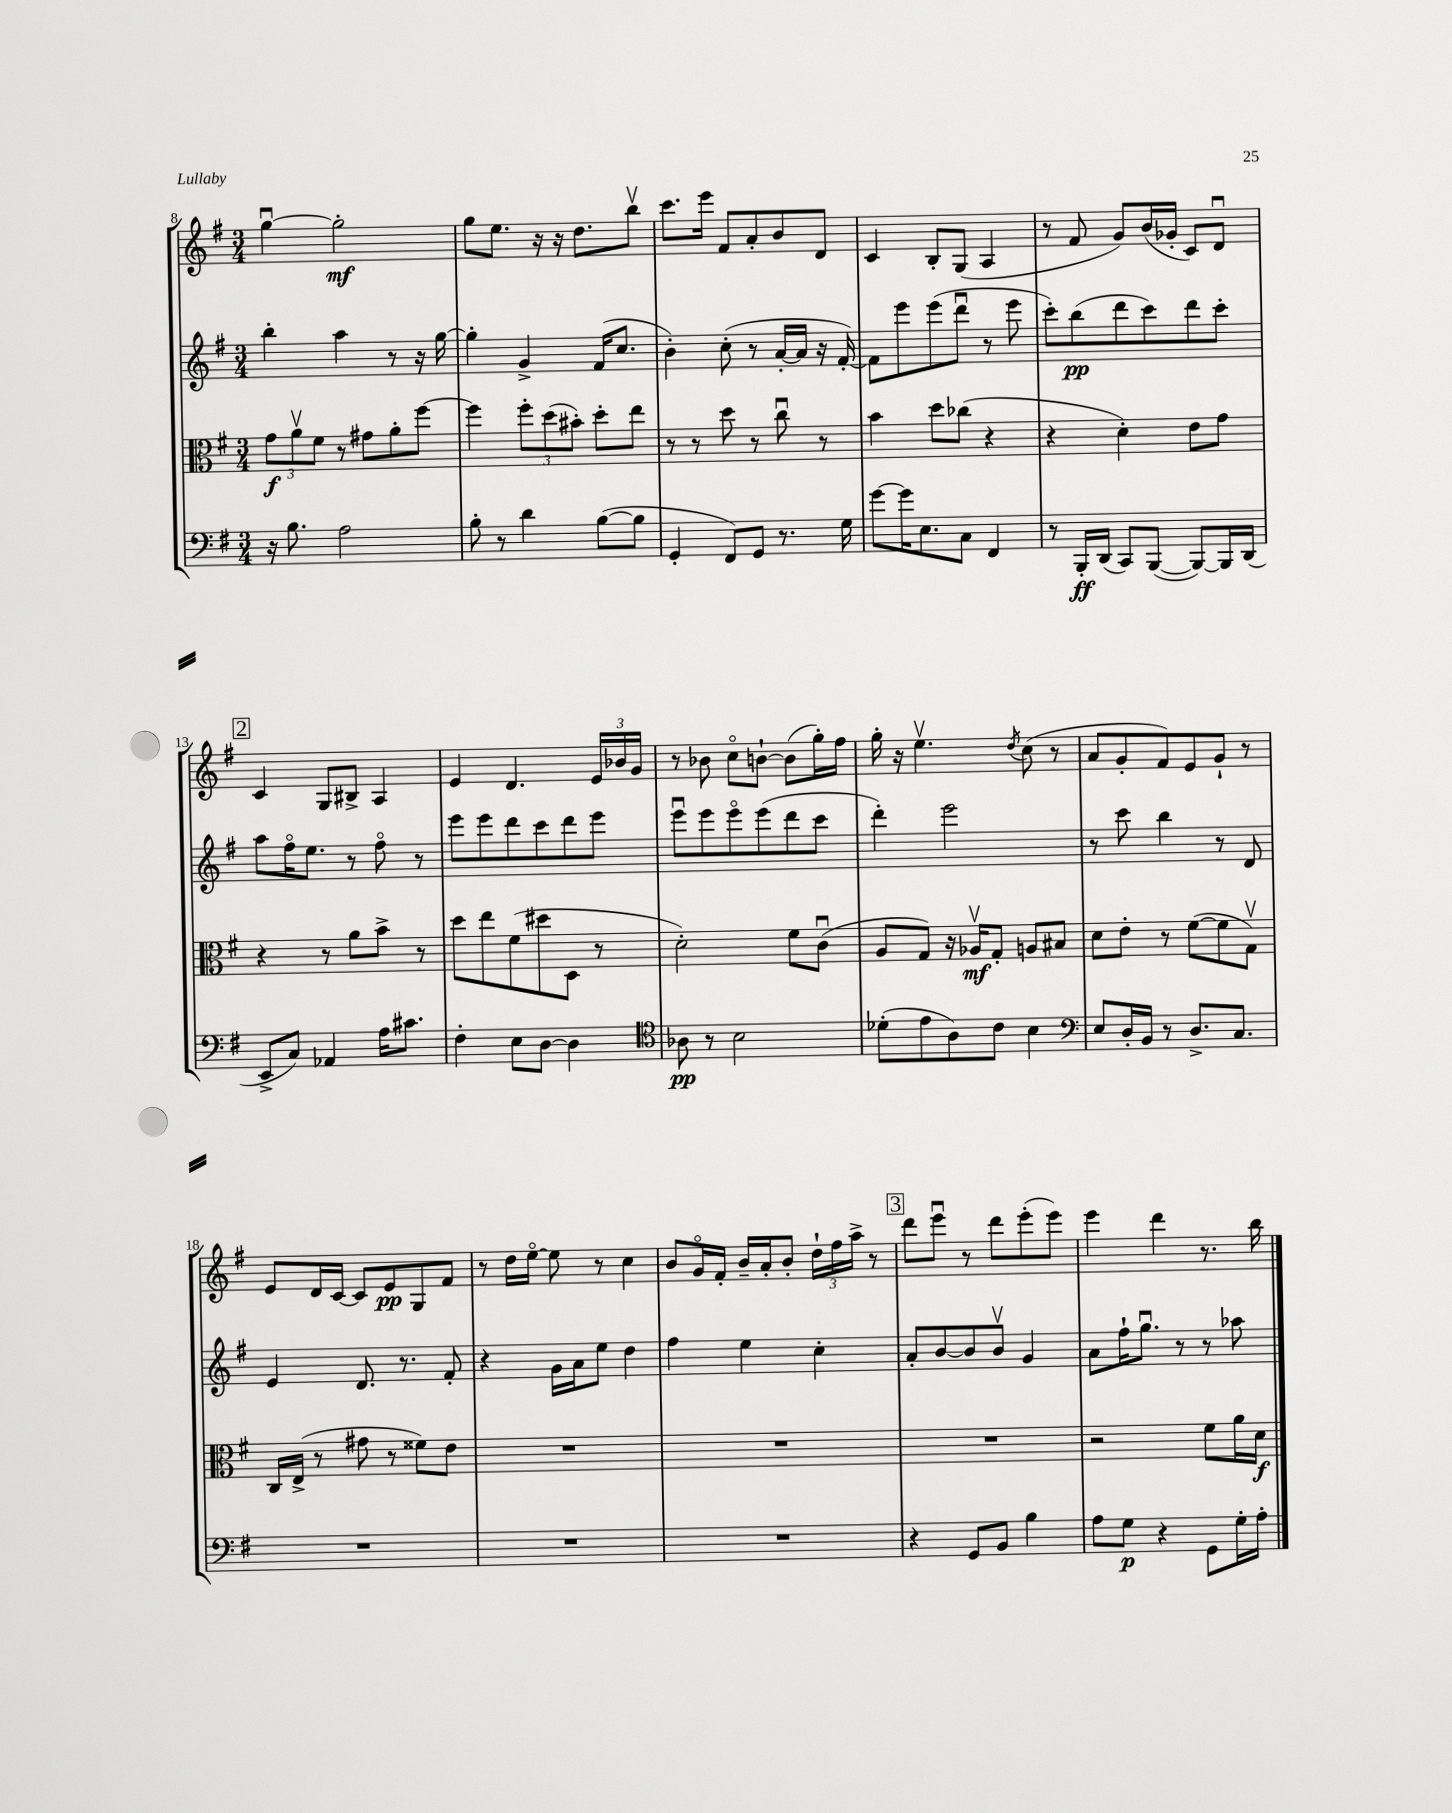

**kern	**kern	**kern	**kern
*staff4	*staff3	*staff2	*staff1
*clefF4	*clefC3	*clefG2	*clefG2
*k[f#]	*k[f#]	*k[f#]	*k[f#]
*M3/4	*M3/4	*M3/4	*M3/4
16r	12g	4bb'	[4ggu
8.B	.	.	.
.	12av	.	.
.	12f#	.	.
2A	8r	4aa	2gg']
.	8g#	.	.
.	8a'	8r	.
.	[8ff#	16r	.
.	.	[16gg	.
=	=	=	=
8B'	4ff#]	4gg']	8gg
8r	.	.	8.ee
4d	12ff#'	4g^	.
.	.	.	16r
.	(12dd	.	.
.	.	.	16r
.	12b#')	.	.
.	.	.	8.dd
([8B	8dd'	(16f#	.
.	.	8.cc	.
8B]	8ee	.	8bbv
=	=	=	=
4GG'	8r	4b')	8.ccc
.	8r	.	.
.	.	.	16eee
8FF#)	8dd	(8cc'	8f#
8GG	8r	8r	8a'
8.r	8ccu	[16a'	8b
.	.	16a]	.
.	8r	16r	8d
16G	.	[16f#')	.
=	=	=	=
[8g	4b	8f#]	4c
16g]	.	8eee	.
8.E	.	.	.
.	8dd	(8eee	8B'
8C	(8cc-	8dddu	(8G
4FF#	4r	8r	4A
.	.	8eee	.
=	=	=	=
8r	4r	8ccc')	8r
16BBB'	.	(8bb	8f#
(16DD	.	.	.
8CC)	4d')	8ddd	8g)
([8BBB	.	8ccc)	(16b
.	.	.	16g-'
8BBB_)	8e	8ddd	8c)
16BBB]	8g	8ccc'	8du
(16DD	.	.	.
=	=	=	=
8EE^	4r	8aa	4c
8C)	.	16ff#o	.
.	.	8.ee	.
4AA-	8r	.	8G
.	8a	8r	8B#^
16A	8b^	8ff#o	4A
8.c#	.	.	.
.	8r	8r	.
=	=	=	=
4F#'	8dd	8eee	4e
.	8ee	8eee	.
8E	(8f#	8ddd	4.d
[8D	8dd#	8ccc	.
4D]	8D	8ddd	.
.	8r	8eee	24e
.	.	.	24b-
.	.	.	24g
=	=	=	=
*clefC4	*	*	*
8A-	2d')	8eeeu	8r
8r	.	8eee	8b-
2B	.	8eeeo	8cco
.	.	(8eee	[8b`
.	8f#	8ddd	(8b]
.	(8cu	8ccc	16gg')
.	.	.	16ff#
=	=	=	=
(8d-'	8A	4ddd')	16gg'
.	.	.	16r
8e	8G)	.	4.eev
8A)	16r	2eee	.
.	16A-v	.	.
8c	8G'	.	.
.	.	.	8qdd
4B	8A	.	(8cc
.	8B#	.	8r
=	=	=	=
*clefF4	*	*	*
8E	8d	8r	8a
16D'	8e'	8ccc	8g'
16BB	.	.	.
8r	8r	4bb	8f#)
8.D^	([8f#	.	8e
.	8f#]	8r	8g`
8.C	.	.	.
.	8Gv)	8d	8r
=	=	=	=
2.r	16C	4e	8e
.	(16E^	.	.
.	8r	.	16d
.	.	.	[16c
.	8g#	8.d	8c]
.	8r	.	8e
.	.	8.r	.
.	8f##)	.	8G
.	8e	8f#'	8f#
=	=	=	=
2.r	2.r	4r	8r
.	.	.	16dd
.	.	.	[16eeo
.	.	16g	8ee]
.	.	16a	.
.	.	8ee	8r
.	.	4dd	4cc
=	=	=	=
2.r	2.r	4ff#	8b
.	.	.	16go
.	.	.	16f#'
.	.	4ee	16b~
.	.	.	16a'
.	.	.	8b'
.	.	4cc'	24dd`
.	.	.	24ff#
.	.	.	24aa^
.	.	.	8r
=	=	=	=
4r	2.r	8a'	8ddd
.	.	[8b	8eeeu
8GG	.	8b]	8r
8BB	.	8bv	8ddd
4B	.	4g	(8eee'
.	.	.	8eee)
=	=	=	=
8A	2r	8a	4eee
8G	.	16ff#`	.
.	.	8.ggu	.
4r	.	.	4ddd
.	.	8r	.
8GG	8f#	8r	8.r
16G'	16a	8aa-	.
16A'	16d	.	16bb
==	==	==	==
*-	*-	*-	*-
